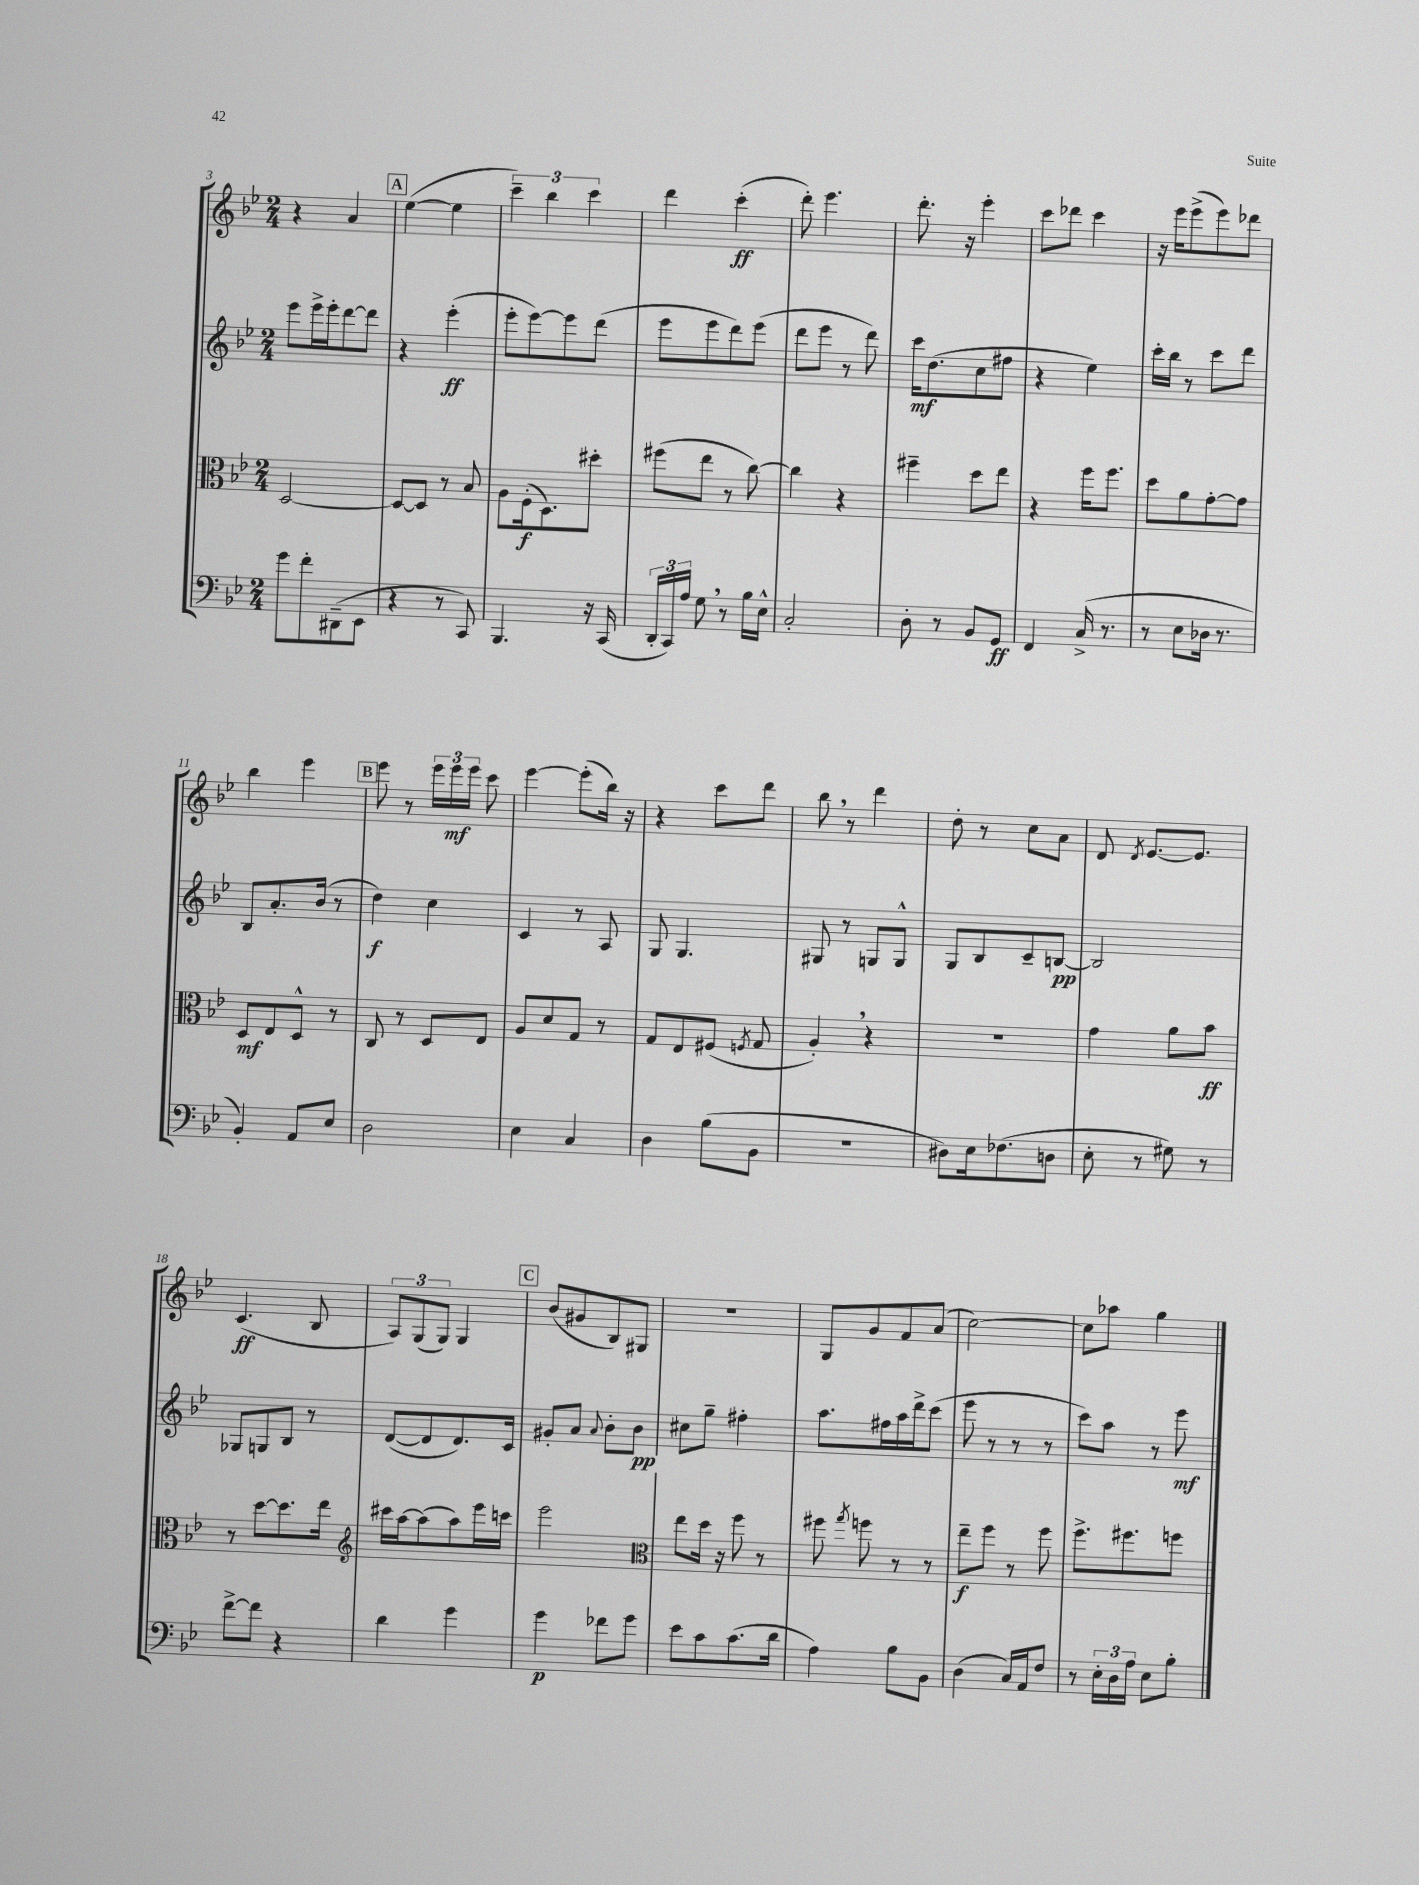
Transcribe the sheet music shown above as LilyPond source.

<<
\new StaffGroup <<
\new Staff = "s0" {
    \clef treble \key bes \major \numericTimeSignature \time 2/4
    \autoBeamOff r4 a'4 |
    \mark \markup { \box "A" } ees''4~( ees''4 |
    \tuplet 3/2 { c'''4--) bes''4 c'''4 } |
    d'''4 c'''4-.\ff( |
    d'''8-.) ees'''4. |
    d'''8.-. r16 ees'''4-. |
    c'''8[ des'''8] c'''4 |
    r16 ees'''16[ ees'''8->( ees'''8) des'''8] |
    bes''4 ees'''4 |
    \mark \markup { \box "B" } ees'''8 r8 \tuplet 3/2 { ees'''16[ ees'''16\mf ees'''16] } c'''8 |
    ees'''4~ ees'''8[-.( bes''16]) r16 |
    r4 c'''8[ d'''8] |
    bes''8 \breathe r8 d'''4 |
    d''8-. r8 c''8[ a'8] |
    d'8 \acciaccatura { d'8 } ees'8.[~ ees'8.] |
    c'4.\ff( bes8 |
    \tuplet 3/2 { a8[) g8( g8]) } g4 |
    \mark \markup { \box "C" } bes'8[( gis'8 bes8) gis8] |
    r2 |
    g8[ g'8 f'8 a'8]( |
    c''2~) |
    c''8[ aes''8] g''4 \bar "|." |
}
\new Staff = "s1" {
    \clef treble \key bes \major \numericTimeSignature \time 2/4
    \autoBeamOff ees'''8[ ees'''16-> ees'''16-. d'''8~ d'''8] |
    \mark \markup { \box "A" } r4 ees'''4-.\ff( |
    ees'''8[-. ees'''8~) ees'''8 d'''8]( |
    ees'''8[ ees'''8 d'''8) ees'''8]( |
    d'''8[ ees'''8] r8 d'''8) |
    c'''16[\mf d''8.( c''8 fis''8] |
    r4 ees''4) |
    c'''16[-. bes''16] r8 c'''8[ d'''8] |
    bes8[ a'8.-. bes'16]( r8 |
    \mark \markup { \box "B" } d''4\f) c''4 |
    c'4 r8 a8 |
    g8 g4. |
    gis8 r8 g8[ g8]-^ |
    g8[ bes8 c'8-- b8]~\pp |
    b2 |
    ges8[ g8 bes8] r8 |
    d'8[~( d'8 d'8.) c'16] |
    \mark \markup { \box "C" } gis'8[-. a'8] \appoggiatura { a'8 } bes'8[-. bes'8]\pp |
    cis''8[ g''8]-- fis''4-. |
    a''8.[ fis''16 a''16 d'''16-> c'''8]( |
    ees'''8 r8 r8 r8 |
    c'''8[) a''8] r8 ees'''8\mf \bar "|." |
}
\new Staff = "s2" {
    \clef alto \key bes \major \numericTimeSignature \time 2/4
    \autoBeamOff d2~ |
    \mark \markup { \box "A" } d8[~ d8] r8 bes8 |
    a8[ f16-.\f( d8.) dis''8]-. |
    fis''8[( ees''8] r8 c''8~) |
    c''4 r4 |
    fis''4-- d''8[ ees''8] |
    r4 f''16[ f''8.] |
    d''8[ a'8 g'8~-. g'8] |
    d8[\mf ees8 d8]-^ r8 |
    \mark \markup { \box "B" } c8 r8 d8[ ees8] |
    a8[ d'8 g8] r8 |
    g8[ ees8 fis8]( \acciaccatura { f8 } g8 |
    a4-.) \breathe r4 |
    R2 |
    g'4 a'8[ bes'8]\ff |
    r8 d''8[~ d''8. ees''16] |
    \clef treble cis'''16[ a''16~ a''8( a''8) ees'''16 c'''16] |
    \mark \markup { \box "C" } ees'''2 |
    \clef alto ees''8[ d''16] r16 f''8 r8 |
    fis''8 \acciaccatura { g''8 } f''8 r8 r8 |
    ees''8[--\f f''8] r8 f''8 |
    f''8.[-> fis''8. f''8] \bar "|." |
}
\new Staff = "s3" {
    \clef bass \key bes \major \numericTimeSignature \time 2/4
    \autoBeamOff g'8[ f'8-. dis,8--( ees,8] |
    \mark \markup { \box "A" } r4 r8 c,8) |
    bes,,4. r16 c,16( |
    \tuplet 3/2 { d,16[-. c,16) a16] } g8 \breathe r8 bes16[ ees16]-^ |
    c2-. |
    d8-. r8 bes,8[ g,8]\ff |
    f,4 c16->( r8. |
    r8 ees8[ des16] r8. |
    bes,4-.) a,8[ ees8] |
    \mark \markup { \box "B" } d2 |
    ees4 c4 |
    d4 bes8[( bes,8] |
    r2 |
    dis8[) ees16 fes8.( d8] |
    ees8-. r8 gis8) r8 |
    f'8[~-> f'8] r4 |
    d'4 g'4 |
    \mark \markup { \box "C" } g'4\p fes'8[ g'8] |
    ees'8[ c'8 c'8.( d'16] |
    a4) bes8[ bes,8] |
    d4( c16[) a,16 f8] |
    r8 \tuplet 3/2 { ees16[-. d16 a16] } ees8[ bes8]-. \bar "|." |
}
>>
>>
\layout { \context { \Score currentBarNumber = #3 } }
